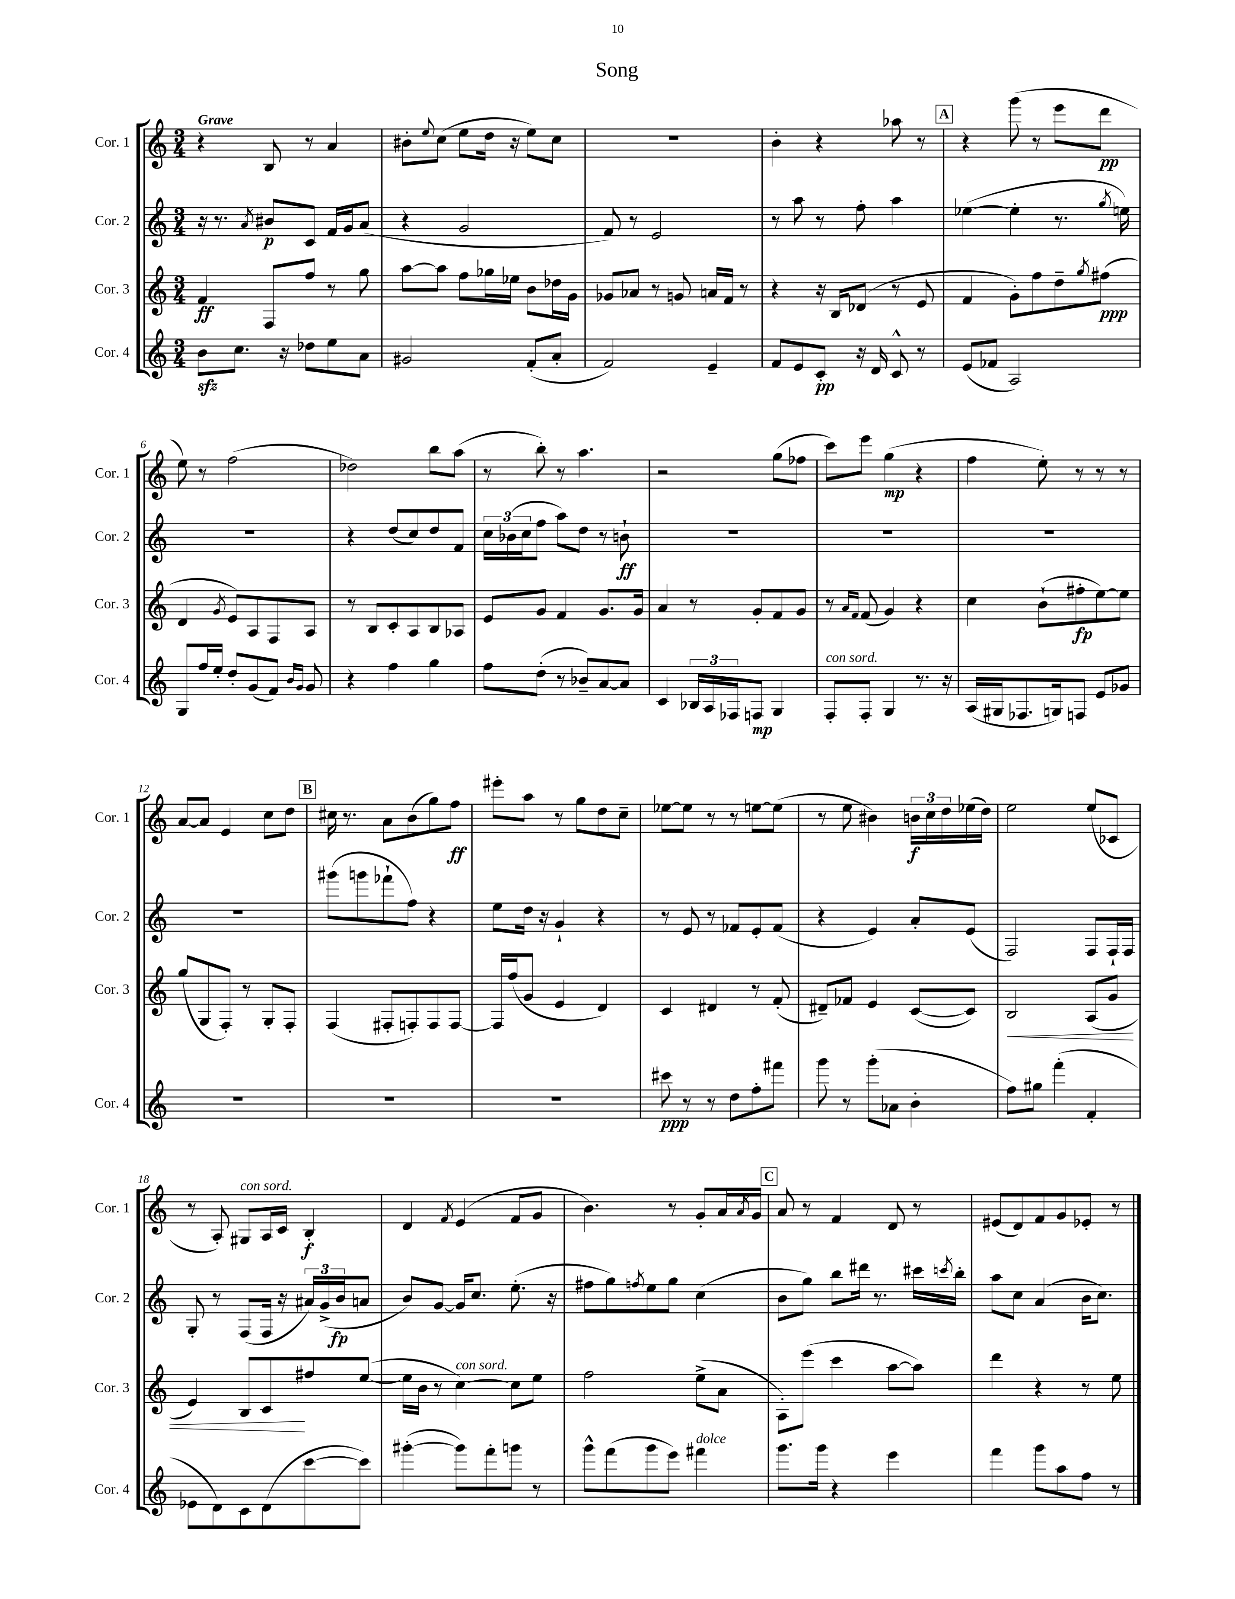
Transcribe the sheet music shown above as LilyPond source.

\header { title = "Song" }
<<
\new StaffGroup <<
\new Staff = "s0" \with { instrumentName = "Cor. 1" shortInstrumentName = "Cor. 1" } {
    \clef treble \key c \major \numericTimeSignature \time 3/4 \tempo "Grave"
    r4 b8 r8 a'4 |
    bis'8-. \appoggiatura { e''8 } c''8( e''8 d''16 r16 e''8) c''8 |
    R2. |
    b'4-. r4 aes''8 r8 |
    \mark \markup { \box "A" } r4 g'''8( r8 e'''8 d'''8\pp |
    e''8) r8 f''2( |
    des''2) b''8 a''8( |
    r8 b''8-.) r8 a''4. |
    r2 g''8( fes''8 |
    c'''8) e'''8 g''4\mp( r4 |
    f''4 e''8-.) r8 r8 r8 |
    a'8~ a'8 e'4 c''8 d''8 |
    \mark \markup { \box "B" } cis''16 r8. a'8 b'8( g''8) f''8\ff |
    eis'''8-. a''8 r8 g''8 d''8 c''8-- |
    ees''8~ ees''8 r8 r8 e''8~ e''8( |
    r8 e''8 bis'4) \tuplet 3/2 { b'16\f c''16 d''16 } ees''16( d''16) |
    e''2 e''8( ces'8 |
    r8 a8-.) gis8^\markup { \italic "con sord." } a16 c'16 b4-.\f |
    d'4 \acciaccatura { f'8 } e'4( f'8 g'8 |
    b'4.) r8 g'8-. a'16 \acciaccatura { a'8 } g'16 |
    \mark \markup { \box "C" } a'8 r8 f'4 d'8 r8 |
    eis'8( d'8) f'8 g'8 ees'8-. r8 \bar "|." |
}
\new Staff = "s1" \with { instrumentName = "Cor. 2" shortInstrumentName = "Cor. 2" } {
    \clef treble \key c \major \numericTimeSignature \time 3/4
    r16 r8. \acciaccatura { a'8 } bis'8\p c'8 f'16 g'16 a'8( |
    r4 g'2 |
    f'8) r8 e'2 |
    r8 a''8 r8 f''8-. a''4 |
    \mark \markup { \box "A" } ees''4~( ees''4-. r8. \acciaccatura { g''8 } e''16) |
    R2. |
    r4 d''8( c''8) d''8 f'8 |
    \tuplet 3/2 { c''16 bes'16( c''16 } f''8 a''8) d''8 r8 b'8-!\ff |
    R2. |
    R2. |
    R2. |
    R2. |
    \mark \markup { \box "B" } gis'''8( g'''8 fes'''8-! f''8) r4 |
    e''8 d''16 r16 g'4-! r4 |
    r8 e'8 r8 fes'8 e'8-. fes'8( |
    r4 e'4) a'8-. e'8( |
    f2) f8 f16-! f16 |
    g8-. r8 f8( f16 r16 \tuplet 3/2 { ais'16) g'16->( b'16\fp } a'8 |
    b'8) g'8~ g'16 c''8. e''8.-.( r16 |
    fis''8 g''8) \acciaccatura { f''8 } e''8 g''8 c''4( |
    \mark \markup { \box "C" } b'8 g''8) b''8 dis'''16 r8. cis'''16 \acciaccatura { c'''8 } b''16-. |
    a''8 c''8 a'4( b'16 c''8.) \bar "|." |
}
\new Staff = "s2" \with { instrumentName = "Cor. 3" shortInstrumentName = "Cor. 3" } {
    \clef treble \key c \major \numericTimeSignature \time 3/4
    f'4\ff f8 f''8 r8 g''8 |
    a''8~ a''8 f''8 ges''16 ees''16 b'8 des''16 g'16 |
    ges'8 aes'8 r8 g'8 a'16 f'16 r8 |
    r4 r16 b16 des'8( r8 e'8 |
    \mark \markup { \box "A" } f'4 g'8-.) f''8 d''8-- \acciaccatura { g''8 } fis''8\ppp( |
    d'4 \acciaccatura { g'8 } e'8) a8 f8 a8 |
    r8 b8 c'8-. a8 b8 aes8 |
    e'8 g'8 f'4 g'8. g'16 |
    a'4 r8 g'8-. f'8 g'8 |
    r8 \grace { a'16 f'16 } f'8( g'4) r4 |
    c''4 b'8-!( fis''8-.\fp e''8~) e''8 |
    g''8( g8 f8-.) r8 g8-. f8-. |
    \mark \markup { \box "B" } f4( fis8-. f8-.) f8 f8~ |
    f16 f''16( g'8 e'4 d'4) |
    c'4 dis'4 r8 f'8-.( |
    dis'8--) fes'8 e'4 c'8~( c'8) |
    b2\< a8( g'8 |
    e'4) b8 c'8\! fis''8 e''8~( |
    e''16 b'16 r8 c''4~^\markup { \italic "con sord." }) c''8 e''8 |
    f''2 e''8->( a'8 |
    \mark \markup { \box "C" } a8-.) e'''8( c'''4 a''8~ a''8) |
    d'''4 r4 r8 e''8 \bar "|." |
}
\new Staff = "s3" \with { instrumentName = "Cor. 4" shortInstrumentName = "Cor. 4" } {
    \clef treble \key c \major \numericTimeSignature \time 3/4
    b'8\sfz c''8. r16 des''8 e''8 a'8 |
    gis'2 f'8-.( a'8-. |
    f'2) e'4-- |
    f'8 e'8 c'8-.\pp r16 d'16 c'8-^ r8 |
    \mark \markup { \box "A" } e'8( fes'8 a2) |
    g8 f''16 e''16-. d''8-. g'8( f'8) \grace { b'16 g'16 } g'8 |
    r4 f''4 g''4 |
    f''8 d''8-.( r8 bes'8--) a'8~ a'8 |
    c'4 \tuplet 3/2 { bes16 a16 fes16 } f8\mp g4 |
    f8-.^\markup { \italic "con sord." } f8-. g4 r8. r16 |
    a16( gis16 fes8. g16) f8 e'8 ges'8 |
    R2. |
    \mark \markup { \box "B" } R2. |
    R2. |
    cis'''8\ppp r8 r8 d''8 f''8-. fis'''8 |
    g'''8 r8 g'''8-.( aes'8 b'4-. |
    f''8) gis''8 f'''4-.( f'4-. |
    ees'8 d'8) c'8 d'8( c'''8~ c'''8) |
    gis'''4~-.( gis'''8) f'''8-. g'''8 r8 |
    g'''8-^ f'''8( g'''8 e'''8) fis'''4^\markup { \italic "dolce" } |
    \mark \markup { \box "C" } g'''8. g'''16 r4 e'''4 |
    f'''4 g'''8 a''8 f''8 r8 \bar "|." |
}
>>
>>
